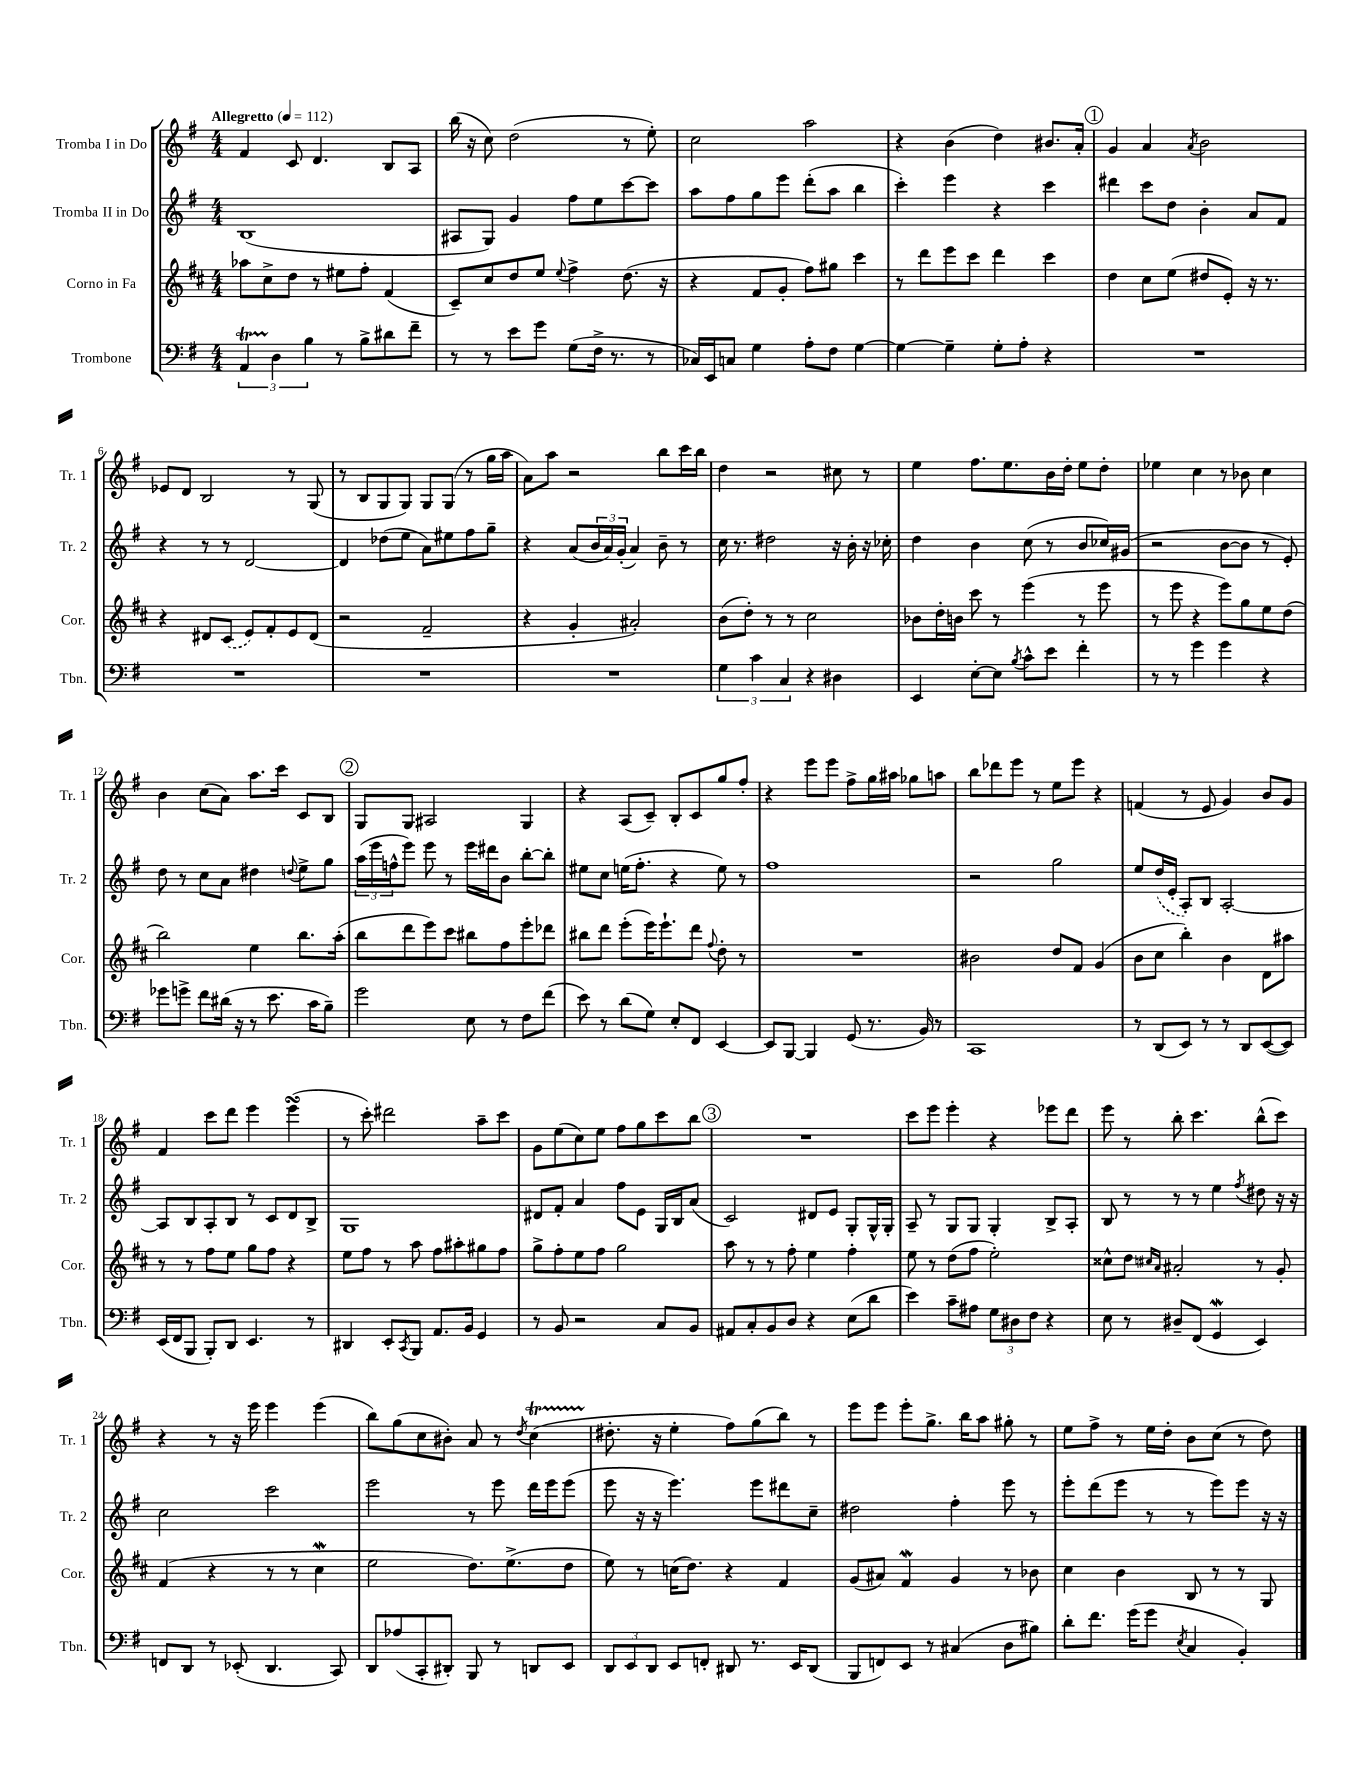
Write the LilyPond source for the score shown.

<<
\new StaffGroup <<
\new Staff = "s0" \with { instrumentName = "Tromba I in Do" shortInstrumentName = "Tr. 1" } {
    \clef treble \key g \major \numericTimeSignature \time 4/4 \tempo "Allegretto" 4 = 112
    fis'4 c'8 d'4. b8 a8 |
    b''16( r16 c''8) d''2( r8 e''8-.) |
    c''2 a''2 |
    r4 b'4( d''4) bis'8. a'16-. |
    \mark \markup { \circle "1" } g'4 a'4 \acciaccatura { a'8 } b'2 |
    ees'8 d'8 b2 r8 g8( |
    r8 b8 g8 g8) g8 g8( r8 g''16 a''16 |
    a'8) a''8 r2 b''8 c'''16 b''16 |
    d''4 r2 cis''8 r8 |
    e''4 fis''8. e''8. b'16 d''16-. e''8 d''8-. |
    ees''4 c''4 r8 bes'8 c''4 |
    b'4 c''8( a'8) a''8. c'''16 c'8 b8 |
    \mark \markup { \circle "2" } g8 g8 ais2 g4 |
    r4 a8( c'8--) b8-. c'8 g''8 fis''8-. |
    r4 e'''8 e'''8 fis''8-> g''16 ais''16 ges''8 a''8 |
    b''8 des'''8 e'''8 r8 e''8 e'''8 r4 |
    f'4( r8 e'8 g'4) b'8 g'8 |
    fis'4 c'''8 d'''8 e'''4 e'''4\turn( |
    r8 c'''8-.) dis'''2 a''8-- c'''8 |
    g'8 e''8( c''8) e''8 fis''8 g''8 c'''8 b''8 |
    \mark \markup { \circle "3" } R1 |
    c'''8 e'''8 e'''4-. r4 ees'''8 d'''8 |
    e'''8 r8 b''8-. c'''4. b''8-^( c'''8) |
    r4 r8 r16 e'''16 e'''4 e'''4( |
    b''8) g''8( c''8 bis'8-.) a'8 r8 \acciaccatura { d''8 } c''4\startTrillSpan( |
    dis''8.-.\stopTrillSpan r16 e''4-. fis''8) g''8( b''8) r8 |
    e'''8 e'''8 e'''8-. g''8.-> b''16 a''8 gis''8-. r8 |
    e''8 fis''8-> r8 e''16 d''16-. b'8 c''8( r8 d''8) \bar "|." |
}
\new Staff = "s1" \with { instrumentName = "Tromba II in Do" shortInstrumentName = "Tr. 2" } {
    \clef treble \key g \major \numericTimeSignature \time 4/4
    b1( |
    ais8 g8) g'4 fis''8 e''8 c'''8~ c'''8 |
    a''8 fis''8 g''8 e'''8 d'''8-.( a''8 b''4 |
    c'''4-.) e'''4 r4 c'''4 |
    \mark \markup { \circle "1" } dis'''4 c'''8 d''8 b'4-. a'8 fis'8 |
    r4 r8 r8 d'2~ |
    d'4 des''8( e''8 a'8) eis''8 fis''8 g''8-- |
    r4 a'8( \tuplet 3/2 { b'16 a'16) g'16-.( } a'4) b'8-- r8 |
    c''16 r8. dis''2 r16 b'16-. r16 ces''16-. |
    d''4 b'4 c''8( r8 b'8 ces''16) gis'16( |
    r2 b'8~ b'8 r8 e'8-.) |
    d''8 r8 c''8 a'8 dis''4 \appoggiatura { d''8 } e''8-> g''8 |
    \mark \markup { \circle "2" } \tuplet 3/2 { a''16( e'''16 f''16-^ } e'''8) e'''8 r8 e'''16 dis'''16 b'8 b''8~-. b''8-. |
    eis''8 c''8 e''16( fis''8.-. r4 e''8) r8 |
    fis''1 |
    r2 g''2 |
    e''8 \once \slurDashed d''16( e'16-. a8-.) b8 a2~-. |
    a8 b8 a8-. b8 r8 c'8 d'8 b8-> |
    g1 |
    dis'8 fis'8-. a'4 fis''8 e'8 g16 b16 a'8( |
    \mark \markup { \circle "3" } c'2) dis'8 e'8 g8-. g16-^ g16-. |
    a8-- r8 g8 g8 g4-. b8-> a8-. |
    b8 r8 r8 r8 e''4 \acciaccatura { fis''8 } dis''8 r16 r16 |
    c''2 c'''2 |
    e'''2 r8 e'''8 d'''16 e'''16 e'''8( |
    e'''8 r16 r16 e'''4.) e'''8 dis'''8 c''8-- |
    dis''2 fis''4-. e'''8 r8 |
    e'''8-. d'''8( e'''8 r8 r8 e'''8) e'''8 r16 r16 \bar "|." |
}
\new Staff = "s2" \with { instrumentName = "Corno in Fa" shortInstrumentName = "Cor." } {
    \clef treble \key d \major \numericTimeSignature \time 4/4
    aes''8 cis''8-> d''8 r8 eis''8 fis''8-. fis'4( |
    cis'8--) cis''8 d''8 e''8 \appoggiatura { e''8 } fis''4-> d''8.( r16 |
    r4 fis'8 g'8-. fis''8) gis''8 cis'''4 |
    r8 d'''8 e'''8 cis'''8 d'''4 cis'''4 |
    \mark \markup { \circle "1" } d''4 cis''8 e''8( dis''8 e'8-.) r16 r8. |
    r4 dis'8 \once \slurDashed cis'8( e'8) fis'8-. e'8 dis'8( |
    r2 fis'2-- |
    r4 g'4-. ais'2-.) |
    b'8( d''8-.) r8 r8 cis''2 |
    bes'8 d''16-. b'16 cis'''8 r8 e'''4( r8 e'''8 |
    r8 e'''8 r4 e'''8) g''8 e''8 d''8( |
    b''2) e''4 b''8. a''16-.( |
    \mark \markup { \circle "2" } b''8 d'''8 e'''8) cis'''8 bis''8 fis''8 e'''8-. des'''8 |
    bis''8 d'''8 e'''8-.( e'''16) e'''8.-! d'''8 \appoggiatura { fis''8 } d''8-. r8 |
    R1 |
    bis'2 d''8 fis'8 g'4( |
    b'8 cis''8 b''4-.) b'4 d'8 ais''8 |
    r8 r8 fis''8 e''8 g''8 fis''8 r4 |
    e''8 fis''8 r8 a''8 fis''8 ais''8-. gis''8 fis''8 |
    g''8-> fis''8-. e''8 fis''8 g''2 |
    \mark \markup { \circle "3" } a''8 r8 r8 fis''8-. e''4 fis''4-. |
    e''8 r8 d''8( fis''8 e''2-.) |
    cisis''8-^ d''8 \grace { cis''16 a'16 } ais'2-. r8 g'8-. |
    fis'4( r4 r8 r8 cis''4\mordent |
    e''2 d''8.) e''8.->( d''8 |
    e''8) r8 c''16( d''8.) r4 fis'4 |
    g'8( ais'8) fis'4\mordent g'4 r8 bes'8 |
    cis''4 b'4 b8 r8 r8 g8 \bar "|." |
}
\new Staff = "s3" \with { instrumentName = "Trombone" shortInstrumentName = "Tbn." } {
    \clef bass \key g \major \numericTimeSignature \time 4/4
    \tuplet 3/2 { a,4\startTrillSpan d4\stopTrillSpan b4 } r8 b8-> dis'8 fis'8-- |
    r8 r8 e'8 g'8 g8( fis16-> r8. r8 |
    ces16) e,16 c8 g4 a8-. fis8 g4~ |
    g4~ g4-- g8-. a8-. r4 |
    \mark \markup { \circle "1" } R1 |
    R1 |
    R1 |
    R1 |
    \tuplet 3/2 { g4 c'4 c4 } r4 dis4 |
    e,4 e8~-. e8 \acciaccatura { b8 } c'8-^ e'8 fis'4-. |
    r8 r8 g'4 g'4 r4 |
    ges'8 g'8-> fis'8 dis'16( r16 r8 e'8. c'16 b8--) |
    \mark \markup { \circle "2" } g'2 e8 r8 fis8 fis'8( |
    e'8) r8 d'8( g8) e8-. fis,8 e,4~ |
    e,8 b,,8~ b,,4 g,8( r8. b,16) r8 |
    c,1 |
    r8 d,8( e,8) r8 r8 d,8 e,8~( e,8) |
    e,16( fis,16 b,,8 b,,8-.) d,8 e,4. r8 |
    dis,4 e,8-. \acciaccatura { c,8 } b,,8 a,8. b,16 g,4 |
    r8 b,8 r2 c8 b,8 |
    \mark \markup { \circle "3" } ais,8 c8-. b,8 d8 r4 e8( d'8 |
    e'4) c'8-- ais8 \tuplet 3/2 { g8 dis8 fis8 } r4 |
    e8 r8 dis8-- fis,8( g,4\mordent e,4) |
    f,8 d,8 r8 ees,8-.( d,4. c,8) |
    d,8 aes8( c,8-. dis,8-.) b,,8 r8 d,8 e,8 |
    \tuplet 3/2 { d,8 e,8 d,8 } e,8 f,8-. dis,8 r8. e,16 dis,8( |
    b,,8 f,8) e,8 r8 cis4( d8 bis8) |
    d'8-. fis'8. g'16( g'8 \acciaccatura { e8 } c4 b,4-.) \bar "|." |
}
>>
>>
